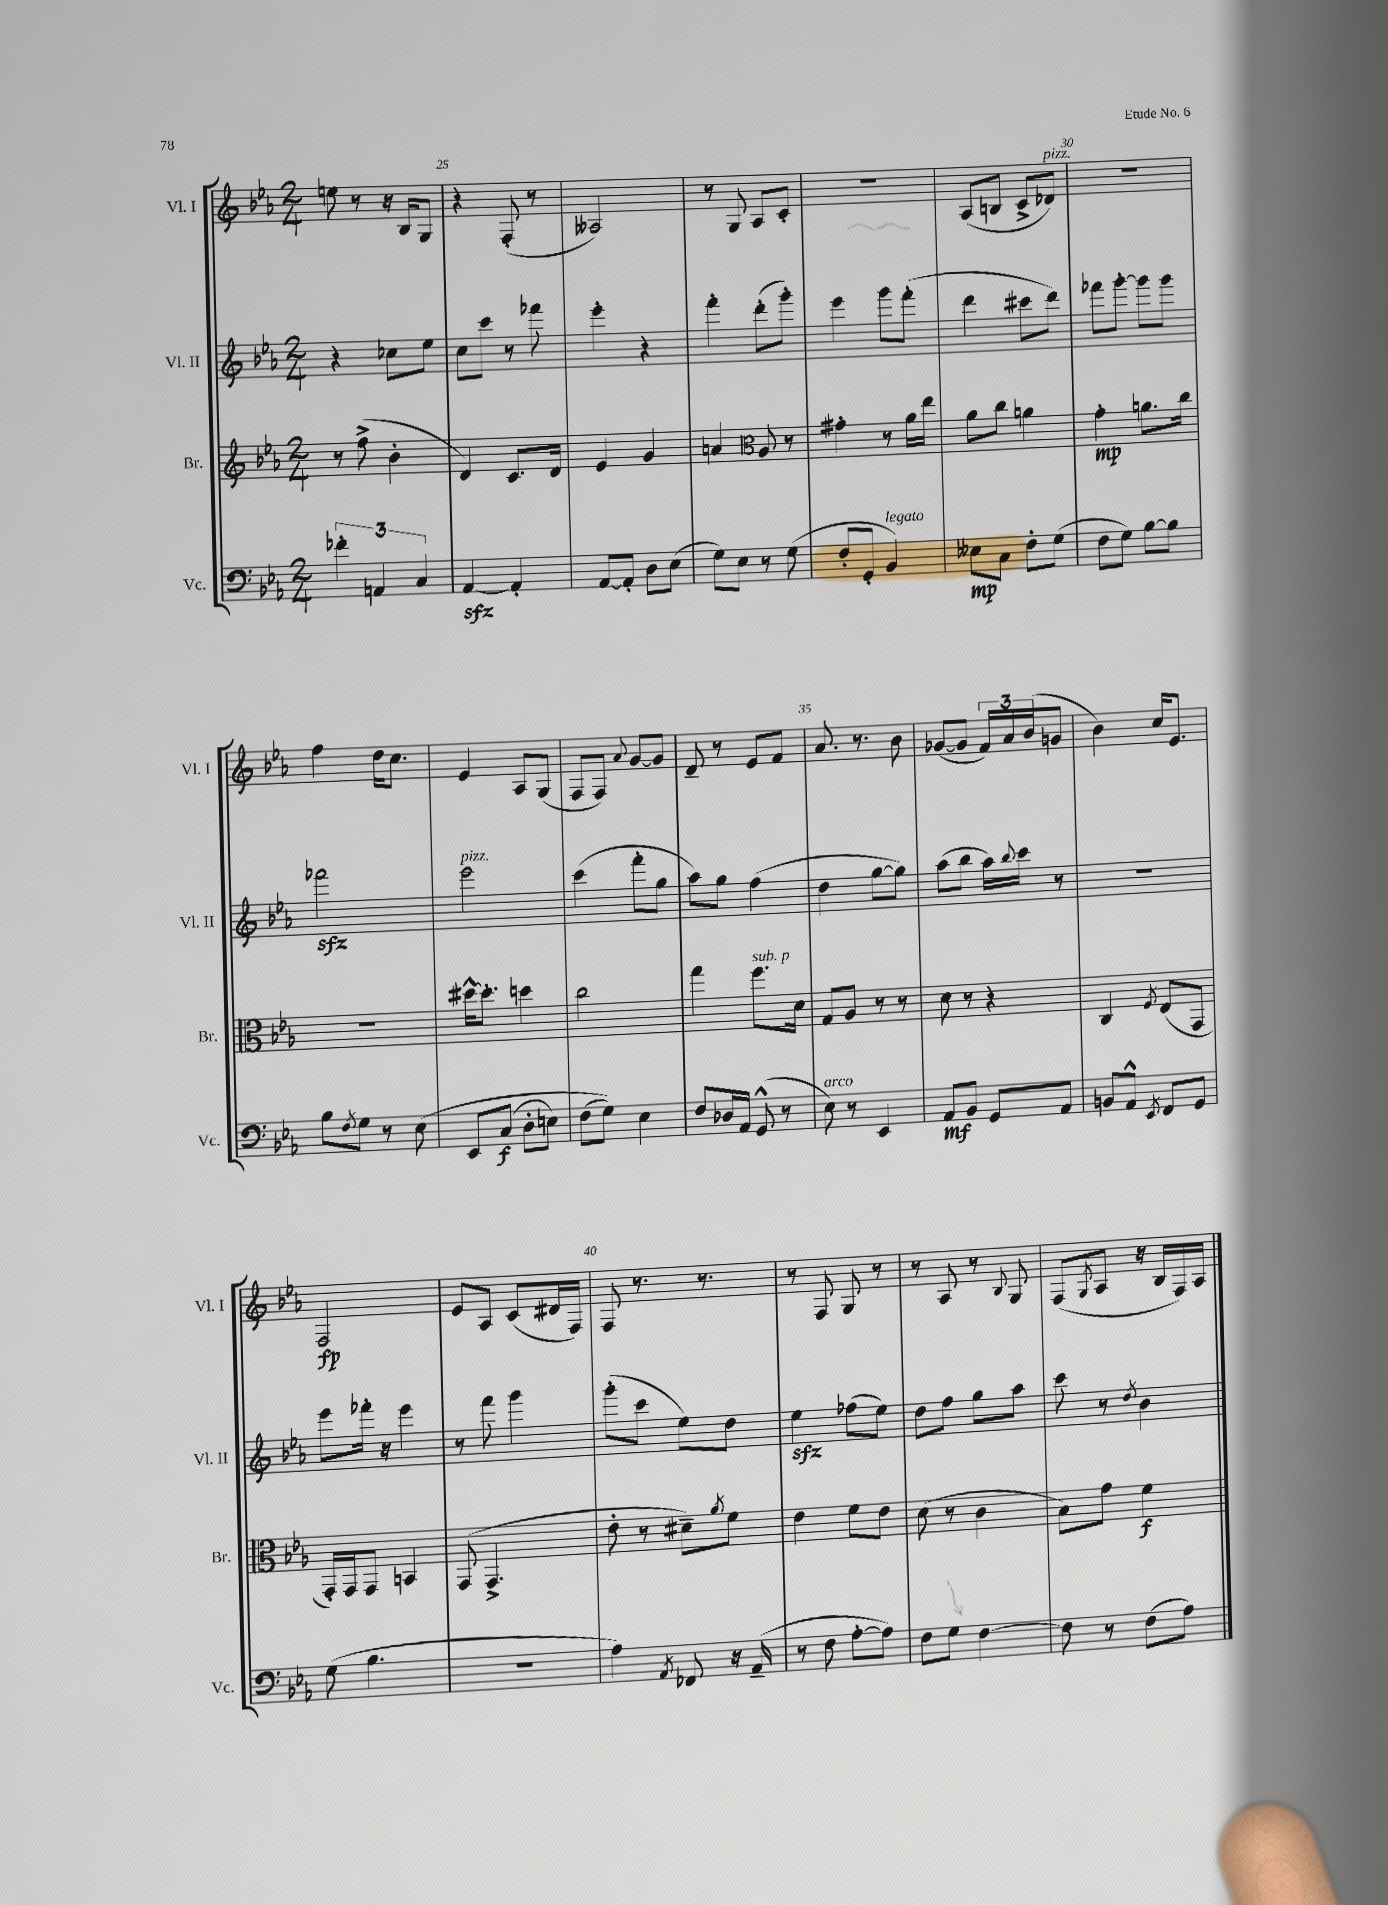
<<
\new StaffGroup <<
\new Staff = "s0" \with { instrumentName = "Vl. I" shortInstrumentName = "Vl. I" } {
    \clef treble \key ees \major \numericTimeSignature \time 2/4
    e''8 r8 r16 bes16 g8 |
    r4 f8-.( r8 |
    aeses2) |
    r8 g8 aes8 c'8-. |
    r2 |
    aes8( b8 c'8-> des'8^\markup { \italic "pizz." }) |
    R2 |
    f''4 d''16 c''8. |
    ees'4 aes8 g8( |
    f8 f8) \appoggiatura { aes'8 } g'8~ g'8 |
    d'8-- r8 ees'8 f'8 |
    aes'8. r8. bes'8 |
    ges'8~( ges'8 \tuplet 3/2 { f'16) aes'16 bes'16( } g'8 |
    bes'4) c''16 ees'8. |
    f2\fp |
    ees'8 aes8 c'8( dis'16 f16) |
    f8 r8. r8. |
    r8 f8 g8 r8 |
    r8 aes8 r8 \appoggiatura { bes8 } g8 |
    f8( \acciaccatura { g8 } aes8 r16 bes16 f16) aes16 \bar "|." |
}
\new Staff = "s1" \with { instrumentName = "Vl. II" shortInstrumentName = "Vl. II" } {
    \clef treble \key ees \major \numericTimeSignature \time 2/4
    r4 ces''8 ees''8 |
    c''8 c'''8 r8 fes'''8 |
    ees'''4-. r4 |
    f'''4-. d'''8-.( g'''8-.) |
    ees'''4 g'''8 f'''8-.( |
    d'''4 cis'''8 d'''8) |
    fes'''8 g'''8~-. g'''8 g'''8 |
    fes'''2\sfz |
    ees'''2^\markup { \italic "pizz." } |
    c'''4( f'''8-. g''8 |
    aes''8) g''8 f''4( |
    d''4 g''8~ g''8) |
    aes''8( bes''8 aes''16) \appoggiatura { bes''8 } c'''16 r8 |
    r2 |
    ees'''8 fes'''16-. r16 ees'''4 |
    r8 f'''8 g'''4 |
    g'''8-.( c'''8 ees''8) d''8 |
    ees''4\sfz fes''8( ees''8) |
    d''8 f''8 g''8 aes''8 |
    c'''8 r8 \acciaccatura { d''8 } bes'4 \bar "|." |
}
\new Staff = "s2" \with { instrumentName = "Br." shortInstrumentName = "Br." } {
    \clef treble \key ees \major \numericTimeSignature \time 2/4
    r8 f''8->( bes'4-. |
    d'4) c'8. d'16 |
    ees'4 g'4 |
    a'4 \clef alto aes8 r8 |
    gis'4-. r8 aes'16 ees''16 |
    aes'8 c''8 a'4 |
    g'4-.\mp a'8. c''16 |
    R2 |
    dis''16~-^ dis''8.-. d''4 |
    c''2 |
    g''4 f''8.^\markup { \italic "sub. p" } d'16 |
    g8 aes8 r8 r8 |
    d'8 r8 r4 |
    c4 \acciaccatura { f8 } ees8( g,8 |
    g,16-.) g,16 g,8 b,4 |
    g,8( g,4.-> |
    ees'8-. r8 dis'8--) \acciaccatura { aes'8 } f'8 |
    ees'4 f'8 ees'8 |
    d'8( r8 c'4 |
    bes8) g'8 f'4\f \bar "|." |
}
\new Staff = "s3" \with { instrumentName = "Vc." shortInstrumentName = "Vc." } {
    \clef bass \key ees \major \numericTimeSignature \time 2/4
    \tuplet 3/2 { fes'4-. a,4 c4 } |
    aes,4~\sfz aes,4-. |
    aes,8~ aes,8-. d8 ees8( |
    g8) ees8 r8 g8( |
    f8-. g,8-. bes,4^\markup { \italic "legato" }) |
    eeses8\mp c8 f8-. g8( |
    f8 g8) bes8~ bes8 |
    bes8 \acciaccatura { f8 } g8 r8 ees8\( |
    ees,8 c8\f( d8-. e8) |
    f8( g8)\) ees4 |
    f8 des16 aes,16 g,8-^( r8 |
    ees8^\markup { \italic "arco" }) r8 ees,4 |
    aes,8\mf bes,8 g,8 aes,8 |
    b,8 aes,8-^ \acciaccatura { ees,8 } f,8 g,8 |
    g8( bes4. |
    R2 |
    aes4) \acciaccatura { aes,8 } fes,8 r16 aes,16--( |
    r8 f8 aes8~-. aes8) |
    f8 g8 f4~ |
    f8 r8 f8( aes8) \bar "|." |
}
>>
>>
\layout { \context { \Score currentBarNumber = #24 \override BarNumber.break-visibility = ##(#f #t #t) barNumberVisibility = #(every-nth-bar-number-visible 5) } }
